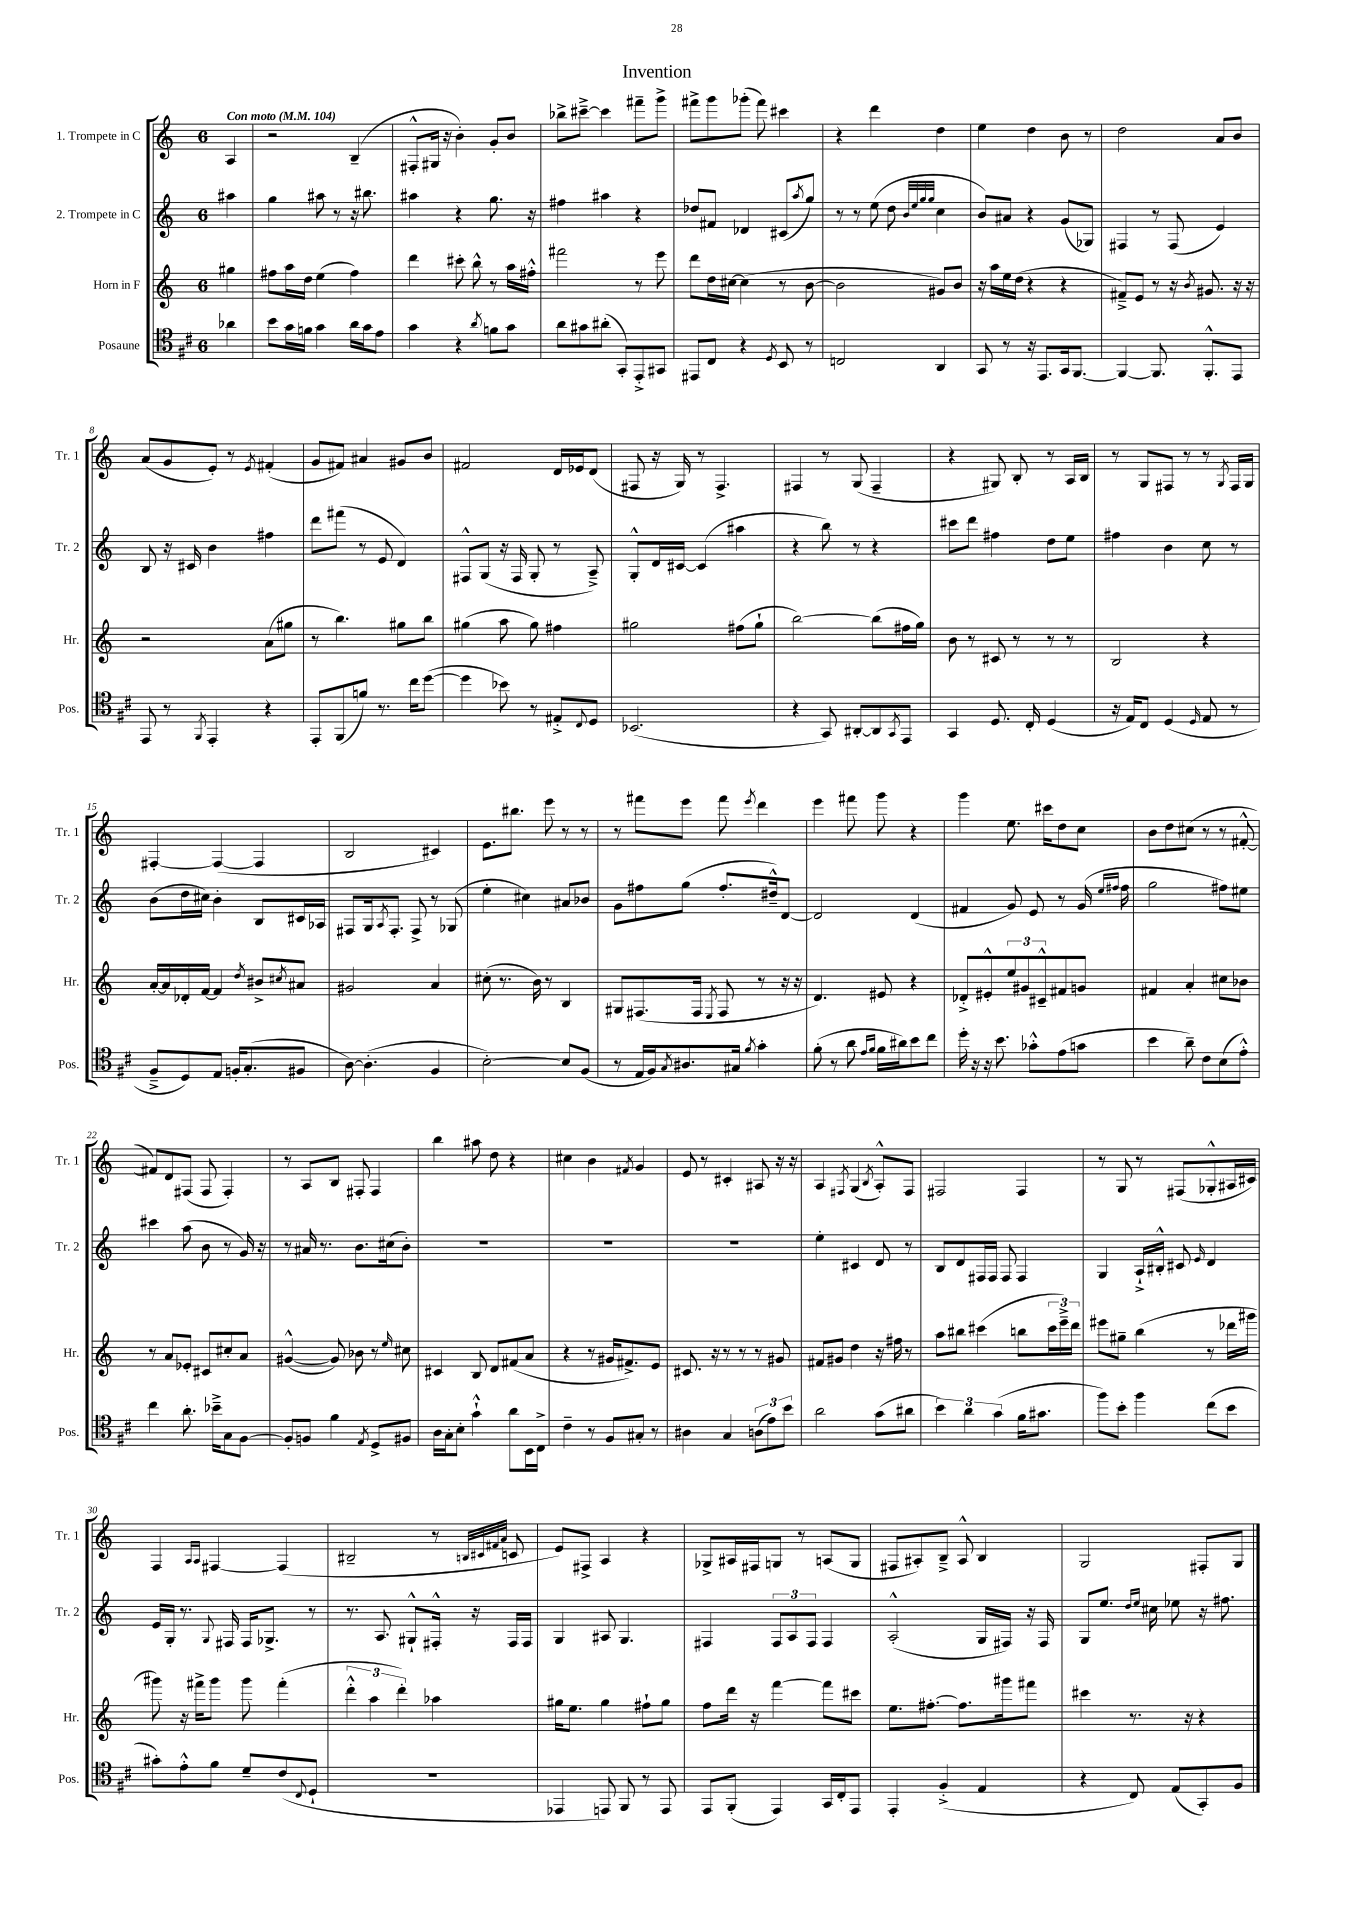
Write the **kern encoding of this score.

**kern	**kern	**kern	**kern
*staff4	*staff3	*staff2	*staff1
*clefC4	*clefG2	*clefG2	*clefG2
*k[f#c#]	*k[]	*k[]	*k[]
*M6/8	*M6/8	*M6/8	*M6/8
*MM104	*MM104	*MM104	*MM104
4a-	4gg#	4aa#	4A
=	=	=	=
8b	8ff#	4gg	2r
16g	16aa	.	.
16f	16dd	.	.
4g	(4ee	8aa#	.
.	.	8r	.
16a	4ff#)	16r	(4B~
16g	.	8.bb#	.
8e	.	.	.
=	=	=	=
4g	4ddd	4aa#	8F#'^^
.	.	.	16G#
.	.	.	16r
4r	8ccc#'	4r	4b')
.	8bb^^	.	.
8qa	.	.	.
8f	8r	8.gg	8g'
8g	16aa	.	8b
.	16ff#'^^	16r	.
=	=	=	=
8a	2fff#	4ff#	8bb-^
8g#	.	.	[8ccc#~^
(8a#'	.	4aa#	4ccc#]
8GG')	.	.	.
8EE'^	8r	4r	8fff#~
8GG#	8eee	.	8ggg^
=	=	=	=
8EE#	8ddd	8dd-	8fff#^
8C#	16dd	8f#	8ggg
.	[16cc#	.	.
4r	(4cc#]	4d-	(8ggg-'
.	.	.	8fff#)
8qD	.	.	.
8BB	8r	(8c#	4ccc#
.	.	8qaa	.
8r	[8b	8gg)	.
=	=	=	=
2C	2b]	8r	4r
.	.	8r	.
.	.	(8ee	4ddd
.	.	8dd	.
.	.	32qqb	.
.	.	32qqee	.
.	.	32qqgg	.
.	.	32qqgg	.
4AA	8g#)	4cc	4dd
.	8b	.	.
=	=	=	=
8GG	16r	8b)	4ee
.	16aa	.	.
8r	16ee	8a#	.
.	(16dd	.	.
16r	4r	4r	4dd
8.EE	.	.	.
16GG	4r	(8g	8b
[8.FF#	.	.	.
.	.	8G-)	8r
=	=	=	=
4FF#_	8f#~^)	4F#	2dd
.	8e	.	.
8.FF#]	8r	8r	.
.	16r	(8F#	.
.	8qb	.	.
8.FF#'^^	8.g#	.	.
.	.	4e)	8a
8EE	16r	.	8b
.	16r	.	.
=	=	=	=
8EE	2r	8B	(8a
8r	.	16r	8g
.	.	16c#	.
8qFF#	.	.	.
4EE'	.	4b	8e')
.	.	.	8r
.	.	.	8qe
4r	(8a	4ff#	(4f#'
.	8gg#	.	.
=	=	=	=
8EE'	8r	8ddd	8g
(8FF#	4.bb)	(8fff#	8f#)
8f)	.	8r	4a#
8.r	.	8e	.
.	8gg#	4d)	8g#
16cc#	.	.	.
([8dd	8bb	.	8b
=	=	=	=
4dd]	(4gg#	8F#^^	2f#
.	.	(8G	.
8b-)	8aa	16r	.
.	.	16F#	.
8r	8gg#)	8G'	.
8E#'^	4ff#	8r	16d
.	.	.	16e-
8qqC#	.	.	.
8D	.	8A~^)	(8d
=	=	=	=
(2.BB-	2gg#	8G'^^	8F#
.	.	16d	16r
.	.	[16c#	16G)
.	.	(4c#]	8r
.	.	.	4.F#^
.	(8ff#	4aa#	.
.	8gg#`	.	.
=	=	=	=
4r	[2bb)	4r	4F#
8GG)	.	8bb)	8r
[8AA#'	.	8r	(8G
8AA#]	(8bb]	4r	4F#~
8qGG	.	.	.
8EE	16ff#	.	.
.	16gg)	.	.
=	=	=	=
4GG	8b	8ccc#	4r
.	8r	8ddd	.
8.D	8c#	4ff#	8G#)
.	8r	.	8B'
16C#'	.	.	.
(4D	8r	8dd	8r
.	8r	8ee	16A
.	.	.	16B
=	=	=	=
16r	2B	4ff#	8r
16E)	.	.	.
8C#	.	.	8G
(4D	.	4b	8F#
.	.	.	8r
16qqD	.	.	.
8E	4r	8cc	8r
.	.	.	8qG
8r	.	8r	16F#
.	.	.	16G
=	=	=	=
8F#~^	[16a'	(8b	[4F#'
.	16a]	.	.
8D)	16d-'	16dd	.
.	[16f	16cc#)	.
8E	4f]	4b'	(4F#_
16F'	.	.	.
(8.G'	.	.	.
.	8qdd	.	.
.	8b#^	8B	4F#]
.	8qcc#	.	.
8F#	8a#	16c#	.
.	.	16A-	.
=	=	=	=
[8A)	2g#	8F#	2B
(4.A']	.	16G	.
.	.	8qA	.
.	.	8.F#'	.
.	.	8F#^	.
4F#	4a	8r	4c#)
.	.	(8G-	.
=	=	=	=
[2B')	(8cc#'	4ee'	8.e
.	8.r	.	.
.	.	.	8.bb#
.	.	4cc#)	.
.	16b)	.	.
.	8r	.	8eee
8B]	4B	8a#	8r
(8F#	.	8b-	8r
=	=	=	=
8r	8G#	8g	8r
16E	(8.F#	8ff#	8fff#
16F#)	.	.	.
8qG	.	.	.
8.A#	.	(8gg	8eee
.	16F#	.	.
.	8qE	.	.
.	8F#	8.ff#'	8fff#
16G#	.	.	.
8qf#	.	.	8qeee
4g'	8r	.	4ddd
.	.	16dd#~^^)	.
.	16r	[8d	.
.	16r	.	.
=	=	=	=
(8f#'	4.d)	2d]	4eee
8r	.	.	.
8a	.	.	8fff#
16qqe	.	.	.
16qqf#	.	.	.
16f#	8e#	.	8ggg
16a#)	.	.	.
8b	4r	(4d	4r
8cc#	.	.	.
=	=	=	=
16dd'	8d-'^	4f#	4ggg
16r	.	.	.
16r	8e#'^^	.	.
8.b	.	.	.
.	12ee	8g)	8.ee
.	12g#	.	.
8g-'^^	.	8e	.
.	12c#~^^	.	.
.	.	.	16ccc#
(8e	8f#	8r	8dd
8g	8g	(16g	8cc
.	.	16qqee	.
.	.	16qqff#	.
.	.	16ff#	.
=	=	=	=
4b	4f#	2gg	8b
.	.	.	8dd
8a~)	4a'	.	(8cc#
8c#	.	.	8r
(8B	8cc#	8ff#)	8r
8e'^^)	8b-	8ee#	[8f#'^^
=	=	=	=
4cc#	8r	4ccc#	8f#])
.	8a	.	8d
8.a'	8e-'	(8aa	(8F#
.	8c#	8b	8F#
16b-~^	.	.	.
8G	8cc#'	8r	4F#')
[8F#	8a	16g)	.
.	.	16r	.
=	=	=	=
8F#']	([4g#^^	8r	8r
8F	.	16a#	8A
.	.	8.r	.
4f#	8g#])	.	8B
.	8b-	8.b	8F#'
8qE	.	.	.
8D^	8r	.	4F#
.	.	(16cc#	.
.	16qqee	.	.
8F#	8cc#	8b')	.
=	=	=	=
16A	4c#	2.r	4bb
16G'	.	.	.
8B'	.	.	.
4g`^^	8B	.	8aa#
.	8d	.	8dd
8a	(8f#	.	4r
16BB	8a	.	.
16C#^	.	.	.
=	=	=	=
4c#~	4r	2.r	4cc#
8r	8r	.	4b
8F#	16g#	.	.
.	8.f#^)	.	.
.	.	.	8qf#
8G#'	.	.	4g
8r	8e	.	.
=	=	=	=
4A#	8.c#	2.r	8e
.	.	.	8r
.	16r	.	.
4G	8r	.	4c#'
.	8r	.	.
(12A	8r	.	8A#
12e)	.	.	.
.	8g#	.	16r
12b	.	.	.
.	.	.	16r
=	=	=	=
2a	8f#	4ee'	4A
.	8g#	.	.
.	.	.	8qF#
.	4dd	4c#	(4G
.	.	.	8qB
(8g	16r	8d	8A'^^)
.	16ff#	.	.
8a#	8r	8r	8F#
=	=	=	=
6b)	8aa	8B	2F#
.	8bb#	8d	.
6a	.	.	.
.	(4ccc#	16F#	.
.	.	16F#	.
(6g	.	.	.
.	.	8F#	.
16f#	8bb	4F#	4F#
8.g#	.	.	.
.	24ccc#	.	.
.	24eee~^)	.	.
.	24ddd	.	.
=	=	=	=
8ff#)	8eee#	4G	8r
8b'	8gg#~	.	8G
4ff#	(4bb	16A`^	8r
.	.	16B#'^^	.
.	.	8c#	(8F#
.	.	16qqe	.
(8cc#	8r	4d	8G-'^^
8b	16ddd-	.	16A#
.	16ggg#	.	16c#)
=	=	=	=
8g#')	8ggg#)	16e	4F
.	.	16G'	.
8e'^^	16r	8.r	.
.	16fff#^	.	.
.	.	.	16qqA
.	.	.	16qqA
8f#	8ggg#	.	[4F#
.	.	8qqG	.
.	.	16F#	.
8d~	8ggg#	16F#	.
.	.	8.G-^	.
(8c#	(4fff#'	.	(4F#]
8qqC#	.	.	.
8D`	.	8r	.
=	=	=	=
2.r	6ddd'^^	8.r	2B#~
.	6aa	.	.
.	.	8.A	.
.	6ddd')	.	.
.	.	8G#`^^	.
.	4aa-	16F#'^^	8r
.	.	16r	.
.	.	.	32qqB
.	.	.	32qqc#
.	.	.	32qqf#
.	.	.	32qqa
.	.	16F#	8c
.	.	16F#	.
=	=	=	=
4EE-	16gg#	4G	8e)
.	8.ee	.	.
.	.	.	8F#^
8EE)	4gg#	8A#	4A
8FF#	.	4.G	.
8r	8ff#`	.	4r
8EE	8gg#	.	.
=	=	=	=
8EE	8ff	4F#	8G-^
(8FF#'	16ddd	.	16A#
.	16r	.	16F#
4EE)	[4fff	12F#	8G
.	.	12A	.
.	.	.	8r
.	.	12F#	.
16GG	8fff]	4F#	(8A
16C#'	.	.	.
8EE	8ccc#	.	8G
=	=	=	=
4EE'	8.ee	(2A'^^	8F#
.	.	.	8A#')
.	[8.ff#'	.	.
(4F#'^	.	.	8B~^
.	8.ff#]	.	8A#^^
4E	.	16G	4B
.	16ggg#	16F#)	.
.	8fff#	16r	.
.	.	16F#	.
=	=	=	=
4r	4ccc#	8G	2G
.	.	8.ee	.
8C#)	8.r	.	.
.	.	16qqdd	.
.	.	16qqee	.
.	.	16cc#	.
(8E	.	8ee-	.
.	16r	.	.
8GG')	4r	16r	8F#'
.	.	8.ff#	.
8F#	.	.	8G
==	==	==	==
*-	*-	*-	*-
